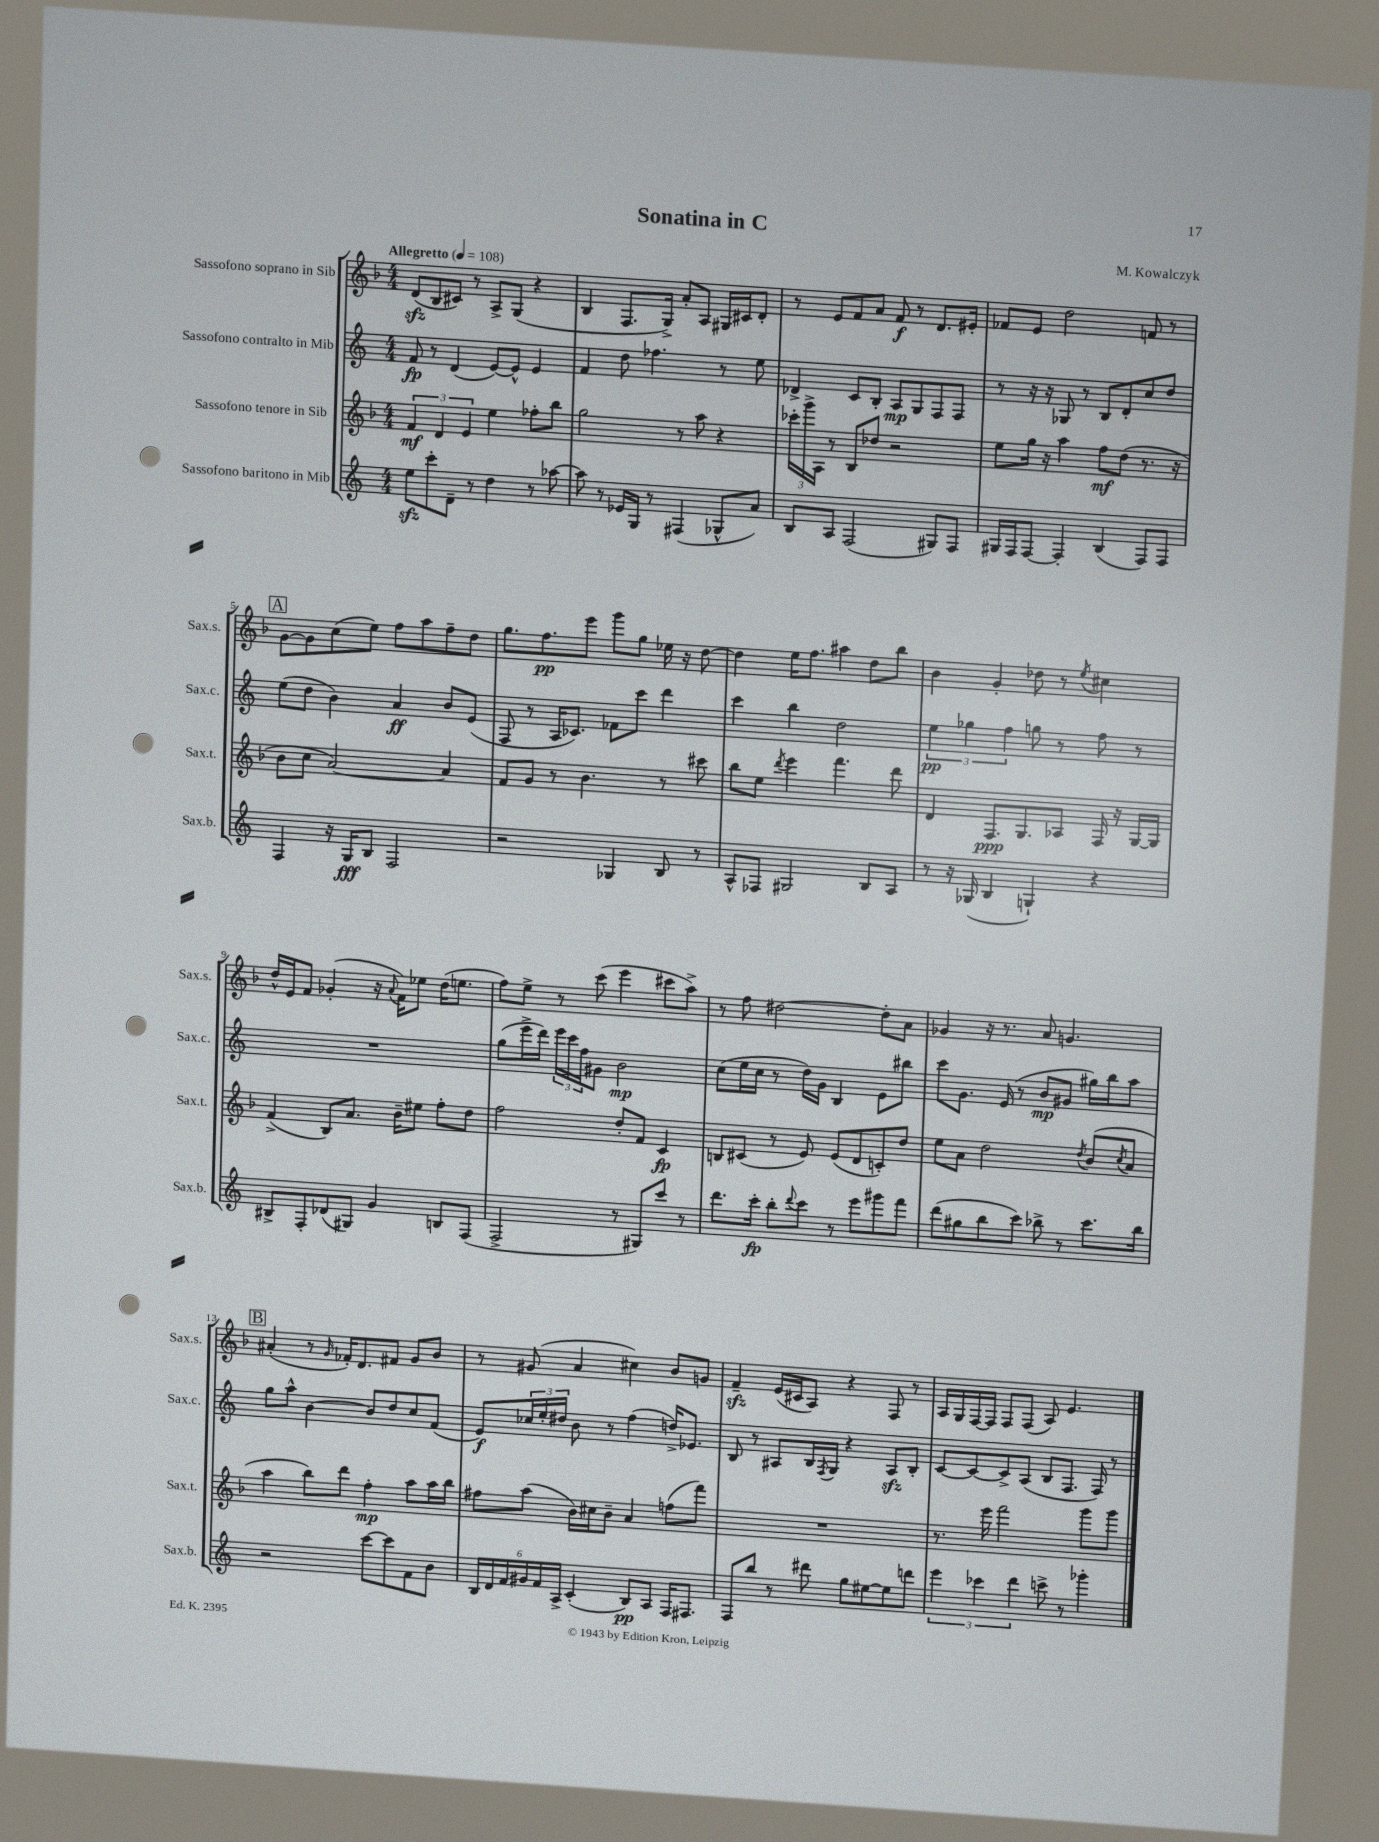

**kern	**kern	**kern	**kern
*staff4	*staff3	*staff2	*staff1
*clefG2	*clefG2	*clefG2	*clefG2
*k[]	*k[b-]	*k[]	*k[b-]
*M4/4	*M4/4	*M4/4	*M4/4
*MM108	*MM108	*MM108	*MM108
8ee	6f	8f	(8d
8ccc'	.	8r	8B-
.	6d	.	.
8d~	.	(4d	8c#)
.	6e	.	.
8r	.	.	8r
4dd	4ee	[8e)	8A^
.	.	8e^^]	(8G
8r	8ff-'	4e	4r
[8aa-	8bb-	.	.
=	=	=	=
8aa-]	2gg	4f	4B-
8r	.	.	.
16e-	.	8dd	8.F
16G	.	.	.
8r	.	4.ff-	.
.	.	.	16G^)
(4F#	8r	.	8a'
.	8aa	.	8A
8G-^^	4r	8r	16G#
.	.	.	16c#
8a)	.	8ee	8d'
=	=	=	=
8B	24ccc-'	4d-^	8r
.	24ggg^	.	.
.	24A	.	.
8A	8r	.	8e
(2F	8B-	8c	8f
.	8dd-	8B'	8a
.	2r	8A	8f
.	.	8G	8r
8G#)	.	8F	8.d
8F	.	8F	.
.	.	.	16e#'
=	=	=	=
16G#	8ee	8r	8f-
16F	.	.	.
[8F	16gg	16r	8e
.	16r	16r	.
4F']	4aa	8G-	2dd
.	.	8r	.
(4B	8ff	8B	.
.	(8dd	8d'	.
8F)	8.r	8cc	8f
8F	.	8dd	8r
.	16r	.	.
=	=	=	=
4F	8b-	(8ee	[8g
.	8cc	8dd	8g]
16r	[2a)	4b)	(8cc
16G	.	.	.
8B	.	.	8ee)
2F	.	4a	8ff
.	.	.	8aa
.	4a]	8b	8ff~
.	.	(8e	8dd
=	=	=	=
2r	8f	8F	8.gg
.	8g	8r	.
.	.	.	8.ff
.	8r	16A	.
.	.	8.c-)	.
.	4.b-	.	8eee
4G-	.	8f-	8ggg
.	.	8ccc	8gg
8B	8r	4ddd	16ee-
.	.	.	16r
8r	8ccc#	.	[8dd
=	=	=	=
8A^^	8bb-	4ccc	4dd]
8F-	8ee	.	.
.	8qddd	.	.
2G#	4eee	4bb	16ee
.	.	.	8.ff
.	4.fff	2dd	4aa#
8B	.	.	8dd
8A	8ddd	.	8bb-
=	=	=	=
8r	4d	6ee	4b-
16r	.	.	.
.	.	6gg-	.
(16G-	.	.	.
4B	8.F	.	4g'
.	.	6ff	.
.	8.G	.	.
4G`)	.	8gg	8dd-
.	8A-	8r	8r
.	.	.	8qee
4r	16F	8ff	4cc#
.	16r	.	.
.	[16G	8r	.
.	16G]	.	.
=	=	=	=
8B#^	(4f^	1r	16dd^^
.	.	.	16e
8F'	.	.	8f
(8d-	8B-)	.	(4g-'
8G#)	8.a	.	.
4g	.	.	16r
.	.	.	8qqa
.	16b-~	.	16f)
.	8ee#	.	8ee-
8B	8ff'	.	(16dd
.	.	.	8.ee
(8F	8dd	.	.
=	=	=	=
2F^	2ff	(8gg	8ff)
.	.	16eee^	8ee^
.	.	16ddd)	.
.	.	24eee	8r
.	.	24ccc	.
.	.	24ff	.
.	.	8g#	(8ccc
8r	8dd'	2b	4eee
8G#)	8f	.	.
8ccc	4c	.	8ccc#
8r	.	.	8aa^)
=	=	=	=
8.ddd	8B	(8cc	8r
.	(8c#	16ee	8ff
16ccc'	.	16cc	.
8bb'	8r	8r	[2dd#
8qqddd	.	.	.
8ccc	8e)	16dd)	.
.	.	16g	.
8r	(8e	4B	.
8eee	8d	.	.
8ggg#	8c')	8e	8dd#']
8fff	8dd	8bb#	8a
=	=	=	=
(8ddd	8ee	8ccc	4g-
8gg#	8a	8.g	.
8bb	2dd	.	16r
.	.	(16e	8.r
8ccc)	.	8r	.
8bb-^	.	8b	8a
8r	.	8g#	4.g
.	8qdd	.	.
8.ccc	(8b-	16gg#)	.
.	.	16bb	.
.	8qcc	.	.
.	8a	8aa	.
16bb-	.	.	.
=	=	=	=
2r	4aa	8gg	(4a#'
.	.	8aa^^	.
.	8bb-)	[4b	8r
.	.	.	16qqg
.	8ddd	.	16f-')
.	.	.	8.d
[8ccc	4ff'	8b]	.
8ccc]	.	8dd	8f#
8f	8aa	8cc	8g
8b	16aa	(8f	8b-
.	16bb-	.	.
=	=	=	=
24B	8ff#	8e)	8r
24d	.	.	.
24f	.	.	.
24g#	(8aa	24cc-	(8g#
24f	.	24ee'	.
24A^	.	24dd#	.
(4c'	16b-)	8b	4a
.	16cc#	.	.
.	8b-~	8r	.
8B)	4a	(4ff	4cc#)
8A	.	.	.
16F	(8ff	16dd^)	8b-
8.F#	.	8.e-	.
.	8fff)	.	8g
=	=	=	=
8F	1r	8B	4f~
8bb	.	8r	.
8r	.	8A#	(16e
.	.	.	16c#
8ddd#	.	16B	8A)
.	.	8qF	.
.	.	16G	.
8gg	.	4r	4r
[8ee#	.	.	.
8ee#]	.	8A#	8F
8ddd	.	8B'	8r
=	=	=	=
6eee	8.r	[8c	16A
.	.	.	16G
.	.	8c_	[16F
6ccc-	.	.	.
.	16eee	.	16F]
.	2fff	8c^]	8F
6ddd	.	.	.
.	.	(8A	(8F
8ccc^	.	8B	8A)
8r	.	8.F	4.e
4ggg-'	8ggg	.	.
.	.	16F)	.
.	8ggg	8r	.
==	==	==	==
*-	*-	*-	*-
